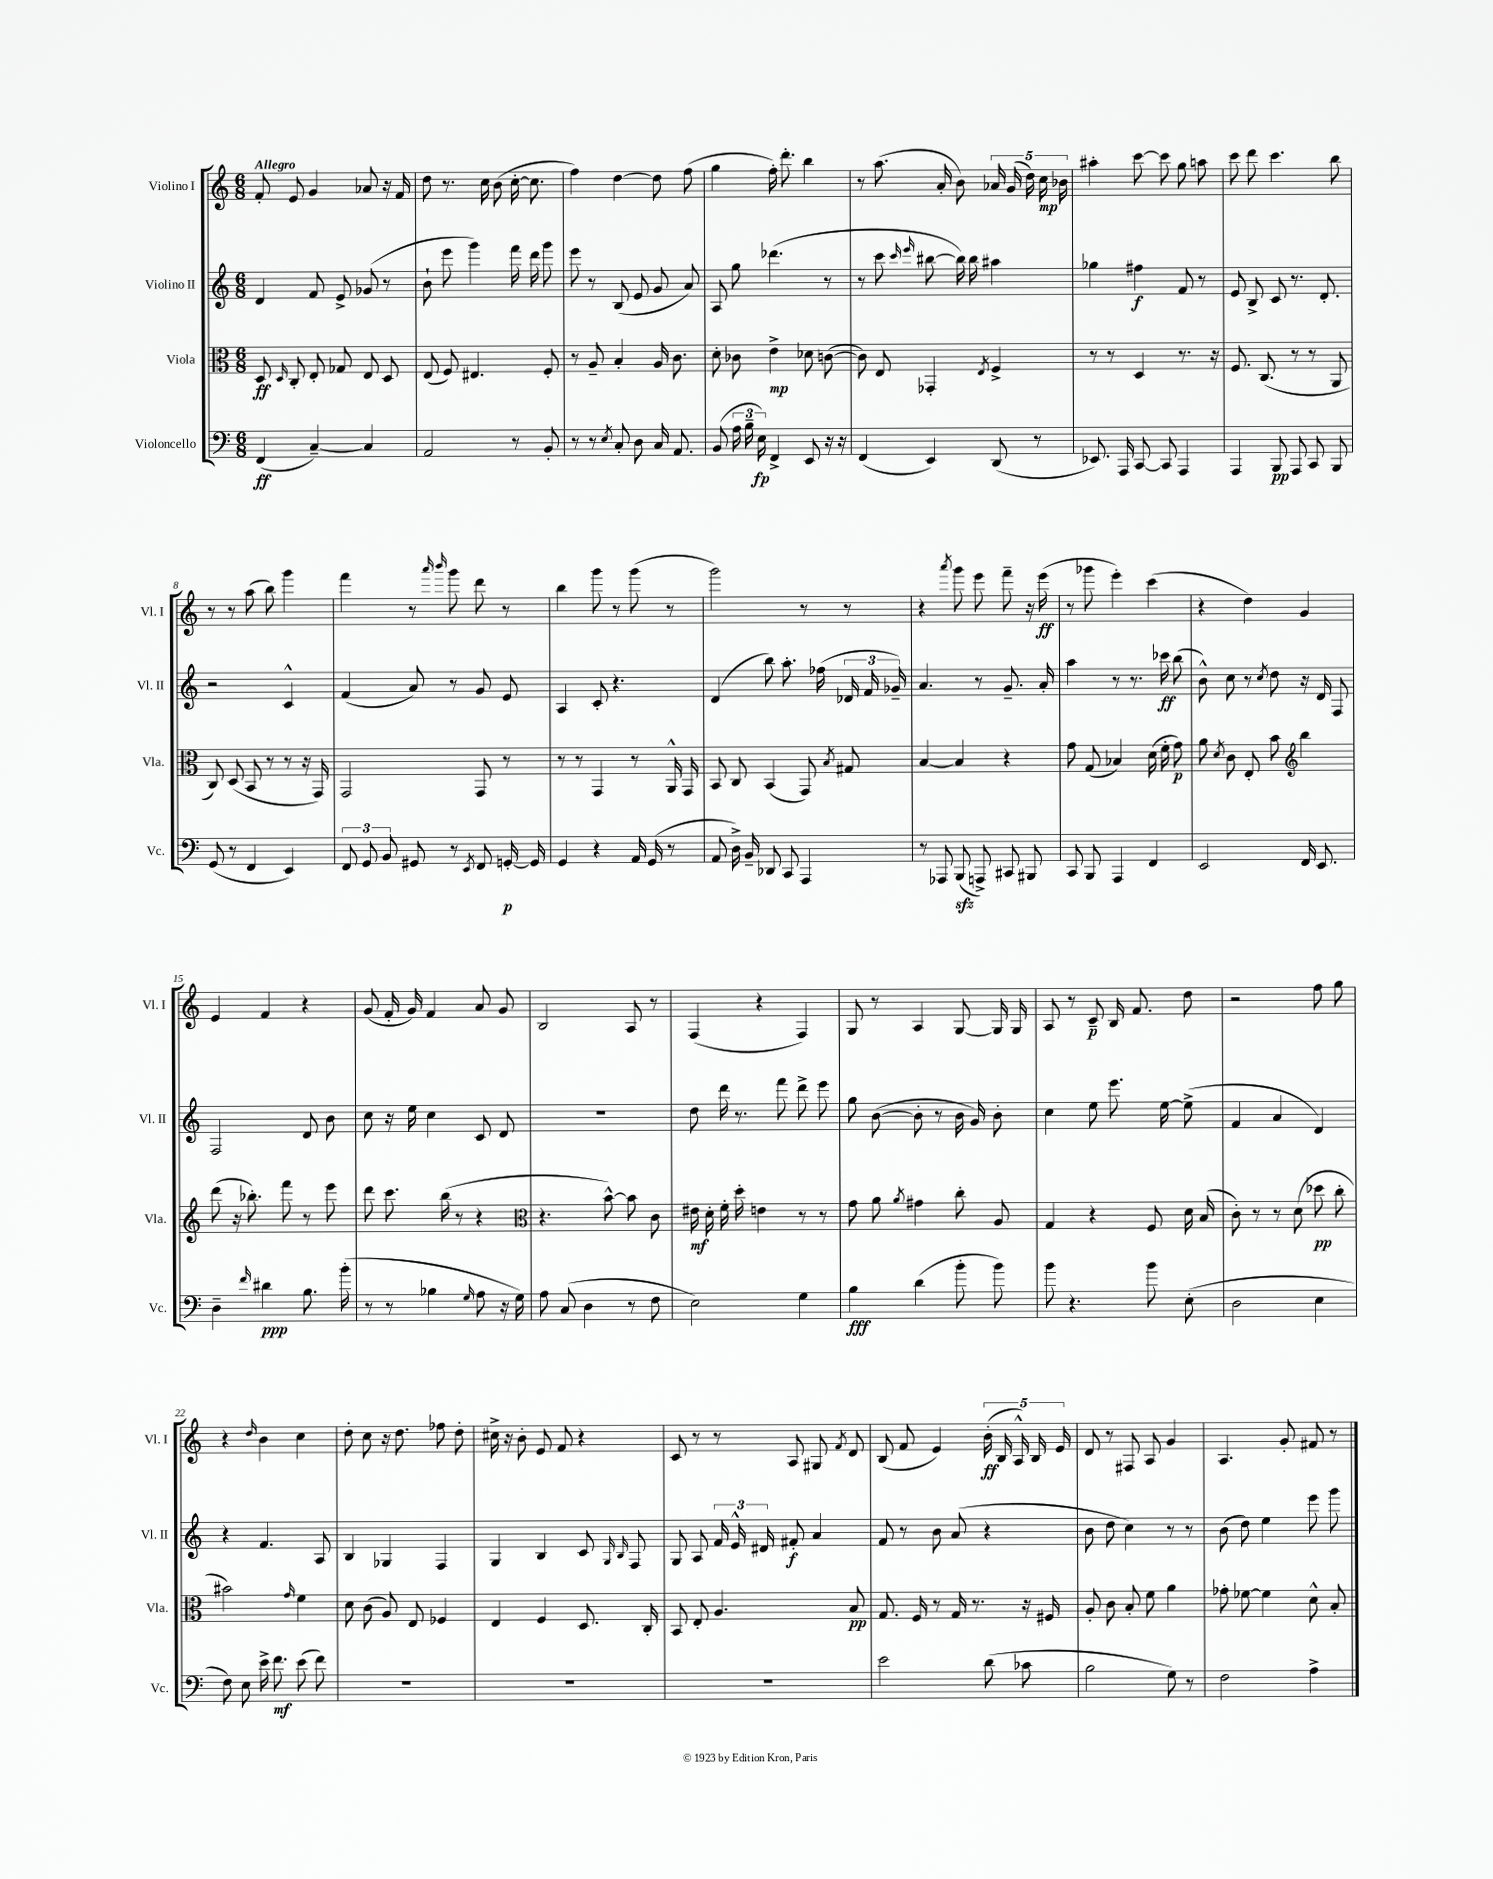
<<
\new StaffGroup <<
\new Staff = "s0" \with { instrumentName = "Violino I" shortInstrumentName = "Vl. I" } {
    \clef treble \key c \major \numericTimeSignature \time 6/8 \tempo "Allegro"
    \autoBeamOff f'8-. e'8 g'4 aes'8 r16 f'16 |
    d''8 r8. c''16 b'8( c''16~-. c''8. |
    f''4) d''4~ d''8 f''8( |
    g''4 f''16-.) d'''8.-. b''4 |
    r8 a''8.( a'16-. b'8) \tuplet 5/4 { aes'16 g'16( d''16) c''16\mp bes'16 } |
    ais''4-. c'''8~ c'''8 g''8 a''8 |
    c'''8 d'''8 c'''4. b''8 |
    r8 r8 a''8( b''8) g'''4 |
    f'''4 r8 \grace { a'''16 b'''16 } g'''8 d'''8 r8 |
    b''4 g'''8 r8 g'''8( r8 |
    g'''2) r8 r8 |
    r4 \acciaccatura { a'''8 } g'''8 e'''8 f'''8-- r16 e'''16\ff( |
    r8 ges'''8 e'''4-.) c'''4( |
    r4 d''4) g'4 |
    e'4 f'4 r4 |
    g'8( f'16-. g'16) f'4 a'8 g'8 |
    b2 a8 r8 |
    f4( r4 f4) |
    g8 r8 a4 g8~ g16 g16 |
    a8 r8 c'8--\p b16 f'8. d''8 |
    r2 f''8 g''8 |
    r4 \grace { d''16 } b'4 c''4 |
    d''8-. c''8 r16 d''8. fes''8 d''8-. |
    cis''16-> r16 b'8-. e'8 f'8 r4 |
    c'8 r8 r8 a8 gis8 \acciaccatura { f'8 } d'8 |
    b8( f'8 e'4) \tuplet 5/4 { b'16-.\ff( b16 a16-^) b16 e'16 } |
    d'8 r8 fis8 a8 g'4 |
    a4. g'8-. fis'8 r8 \bar "|." |
}
\new Staff = "s1" \with { instrumentName = "Violino II" shortInstrumentName = "Vl. II" } {
    \clef treble \key c \major \numericTimeSignature \time 6/8
    \autoBeamOff d'4 f'8 e'8-> ges'8( r8 |
    b'8-! e'''8 g'''4) f'''16 d'''16 g'''8 |
    e'''8 r8 b8( e'8 g'8 a'8) |
    a8 g''8 des'''4.( r8 |
    r8 c'''8 \grace { c'''16 e'''16 } bis''8~ bis''16) bis''16 ais''4 |
    ges''4 fis''4\f f'8 r8 |
    e'8 b8-> c'8 r8. d'8.-. |
    r2 c'4-^ |
    f'4( a'8) r8 g'8 e'8 |
    a4 c'8-. r4. |
    d'4( b''8) a''8.-. fes''16( \tuplet 3/2 { des'16 f'16 ges'16--) } |
    a'4. r8 g'8.-- a'16-. |
    a''4 r8 r8. ces'''16\ff b''8( |
    b'8-^) c''8 r8 \acciaccatura { c''8 } d''8 r16 d'16 f8 |
    f2 d'8 b'8 |
    c''8 r16 e''16 c''4 c'8 d'8 |
    R2. |
    d''8 d'''16 r8. f'''8 d'''8-> e'''8 |
    g''8 b'8~( b'8-. r8 b'16 g'16) b'8-. |
    c''4 e''8 e'''8. e''16~ e''8->( |
    f'4 a'4 d'4) |
    r4 f'4. a8 |
    b4 ges4 f4 |
    g4 b4 c'8 \grace { g16 b16 } f8 |
    g8 a8 \tuplet 3/2 { f'16 e'16-^ dis'16 } fis'8-.\f a'4 |
    f'8 r8 b'8 a'8( r4 |
    b'8 d''8 c''4) r8 r8 |
    b'8( d''8) e''4 e'''8 g'''8 \bar "|." |
}
\new Staff = "s2" \with { instrumentName = "Viola" shortInstrumentName = "Vla." } {
    \clef alto \key c \major \numericTimeSignature \time 6/8
    \autoBeamOff d8\ff \grace { d16 } c8-. e8-. ges8 e8 d8 |
    e8( f8) eis4. f8-. |
    r8 a8-- b4-. a16 c'8. |
    d'8-. ces'8 e'4->\mp des'8 c'8~( |
    c'8) e8 ges,4-. \acciaccatura { e8 } f4-> |
    r8 r8 d4 r8. r16 |
    f8. c8.( r8 r8 a,8 |
    c8) d8( b,8 r8 r8 r16 g,16) |
    g,2 g,8 r8 |
    r8 r8 g,4 r8 a,16-^ g,16 |
    b,8 c8 b,4( g,8) \acciaccatura { b8 } gis8 |
    b4~ b4 r4 |
    g'8 g8( bes4) d'16( f'16-. g'8\p) |
    a'8 \acciaccatura { d'8 } c'8 e8-. b'8 \clef treble b''4 |
    d'''8( r16 bes''8.-.) f'''8 r8 e'''8 |
    d'''8 c'''8. b''16( r8 r4 |
    \clef alto r4. b'8~-^) b'8 c'8 |
    eis'16\mf d'16-. f'16-. d''16-. e'4 r8 r8 |
    g'8 a'8 \acciaccatura { a'8 } gis'4 c''8-. a8 |
    g4 r4 f8 d'16 b16( |
    c'8-.) r8 r8 d'8( des''8\pp c''8-. |
    bis'2) \grace { g'16 } f'4 |
    d'8 c'8( a8) e8 fes4 |
    e4 f4 d8. c16-. |
    b,8 e8-. a4. b8\pp |
    g8. f16 r8 g16 r8. r16 fis16 |
    a8-. c'8 b8-. f'8 a'4 |
    ges'8-. fes'8~ fes'4 d'8-^ b8-. \bar "|." |
}
\new Staff = "s3" \with { instrumentName = "Violoncello" shortInstrumentName = "Vc." } {
    \clef bass \key c \major \numericTimeSignature \time 6/8
    \autoBeamOff f,4\ff( c4~--) c4 |
    a,2 r8 b,8-. |
    r8 r8 \acciaccatura { e8 } c8-. d8 c16 a,8. |
    b,8( \tuplet 3/2 { a16 b16-- e16\fp) } f,4-> e,8 r16 r16 |
    f,4( e,4) d,8( r8 |
    ees,8.) a,,16 c,8~ c,8 a,,4 |
    a,,4 b,,8\pp a,,8 c,8 b,,8 |
    g,8( r8 f,4 e,4) |
    \tuplet 3/2 { f,8 g,8 b,8 } gis,8 r8 \acciaccatura { e,8 } f,8 g,16~-.\p g,16 |
    g,4 r4 a,16 g,16( r8 |
    a,8 d16->) b,16-- des,8 c,8 a,,4 |
    r8 aes,,8 b,,8\sfz( a,,8->) cis,8 bis,,8 |
    c,8 b,,8 a,,4 f,4 |
    e,2 f,16 e,8. |
    d4-- \grace { f'16 } dis'4\ppp b8. b'16-.( |
    r8 r8 bes4 \grace { g16 } a8 r16 g16) |
    a8 c8( d4 r8 f8 |
    e2) g4 |
    b4\fff d'4( b'8-. b'8) |
    b'8 r4. b'8 e8-.( |
    d2 e4 |
    f8) e8 e'16-> f'8.\mf e'8( f'8) |
    R2. |
    R2. |
    R2. |
    e'2 d'8( ces'8 |
    b2 g8) r8 |
    f2 a4-> \bar "|." |
}
>>
>>
